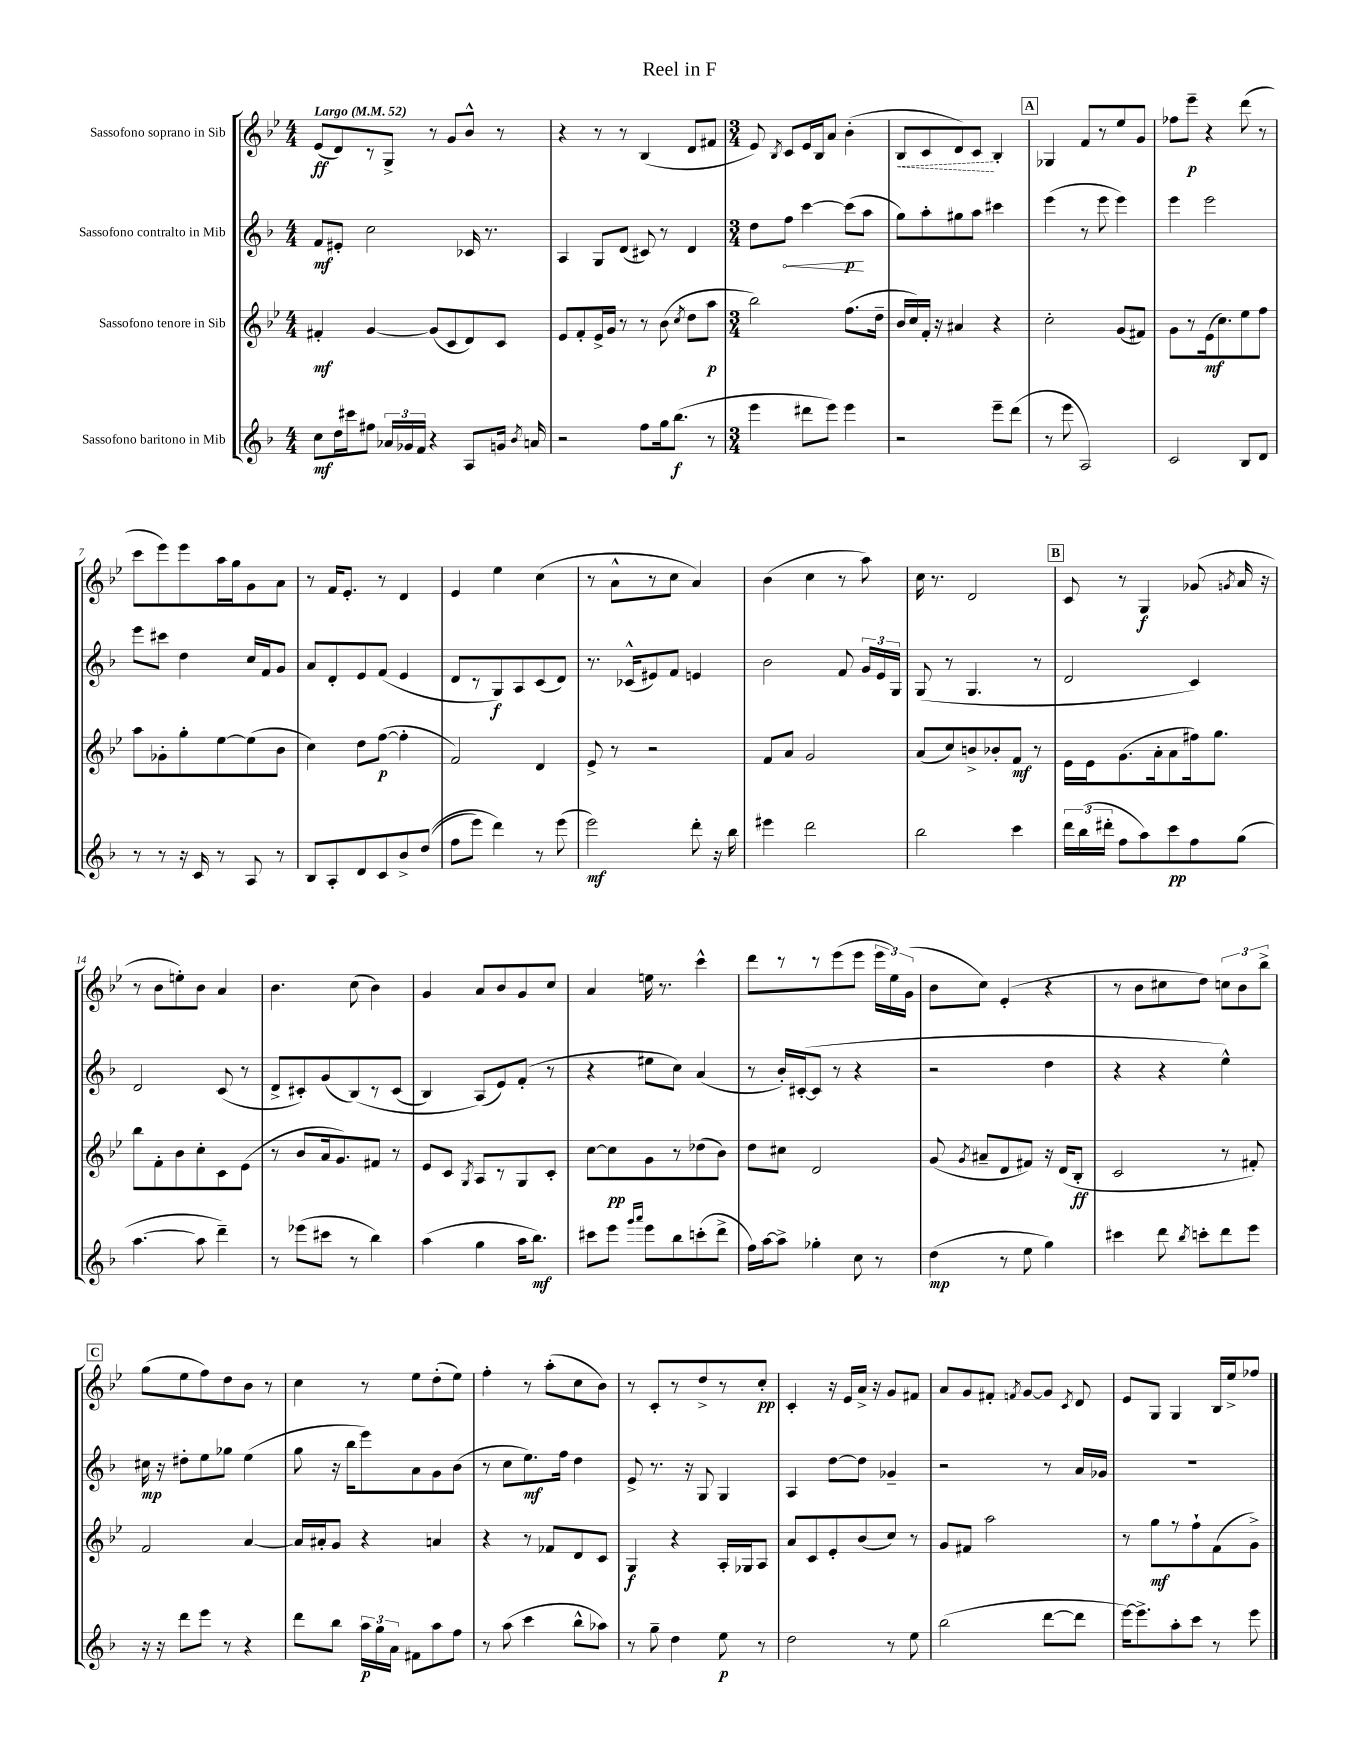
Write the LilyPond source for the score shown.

\header { title = "Reel in F" }
<<
\new StaffGroup <<
\new Staff = "s0" \with { instrumentName = "Sassofono soprano in Sib" } {
    \clef treble \key bes \major \numericTimeSignature \time 4/4 \tempo "Largo" 4 = 52
    \autoBeamOff ees'8[\ff( d'8) r8 g8]-> r8 g'8[ bes'8]-^ r8 |
    r4 r8 r8 bes4( d'8[ fis'8] |
    \numericTimeSignature \time 3/4 ees'8) \acciaccatura { bes8 } c'8[ ees'16 bes16 a'8] bes'4-.( |
    \once \override Hairpin.style = #'dashed-line bes8[\< c'8 d'8) c'8]\! bes4-. |
    \mark \markup { \box "A" } ges4 f'8[ r8 ees''8 g'8] |
    fes''8[ ees'''8]--\p r4 d'''8( r8 |
    c'''8[ ees'''8) ees'''8 a''16 g''16 g'8 a'8] |
    r8 f'16[ ees'8.]-. r8 d'4 |
    ees'4 ees''4 c''4( |
    r8 a'8[-^ r8 c''8] a'4) |
    bes'4( c''4 r8 a''8) |
    c''16 r8. d'2 |
    \mark \markup { \box "B" } c'8 r8 g4\f ges'8( \acciaccatura { g'8 } a'16 r16 |
    r8 bes'8[ e''8-.) bes'8] a'4 |
    bes'4. c''8( bes'4) |
    g'4 a'8[ bes'8 g'8 c''8] |
    a'4 e''16 r8. c'''4-^ |
    d'''8[ r8 r8 ees'''8( ees'''8] \tuplet 3/2 { ees'''16[ ees''16) g'16]( } |
    bes'8[ c''8]) ees'4-.( r4 |
    r8 bes'8[ cis''8 d''8]) \tuplet 3/2 { c''8[ bes'8 bes''8]-> } |
    \mark \markup { \box "C" } g''8[( ees''8 f''8) d''8 bes'8] r8 |
    c''4 r8 ees''8[ d''8-.( ees''8]) |
    f''4-. r8 a''8[-.( c''8 bes'8]) |
    r8 c'8[-. r8 d''8-> r8 c''8]-.\pp |
    c'4-. r16 ees'16[ a'16]-> r16 g'8[ fis'8] |
    a'8[ g'8 fis'8]-. \acciaccatura { f'8 } g'8[~ g'8] \acciaccatura { c'8 } d'8 |
    ees'8[ g8] g4 bes16[ ees''16-> fes''8] \bar "|." |
}
\new Staff = "s1" \with { instrumentName = "Sassofono contralto in Mib" } {
    \clef treble \key f \major \numericTimeSignature \time 4/4
    \autoBeamOff f'8[\mf eis'8]-. c''2 ces'16 r8. |
    a4 g8[ d'8]( cis'8) r8 d'4 |
    \numericTimeSignature \time 3/4 d''8[ \once \override Hairpin.circled-tip = ##t f''8]\< c'''4~ c'''8[\p\!( a''8] |
    g''8[) a''8-. gis''8 a''8] cis'''4 |
    \mark \markup { \box "A" } e'''4( r8 e'''8 e'''4) |
    e'''4 e'''2 |
    e'''8[ cis'''8] d''4 c''16[ f'16 g'8] |
    a'8[ d'8-. e'8 f'8]( e'4 |
    d'8[ r8 g8\f) a8 c'8( d'8]) |
    r8. ces'16[-^( eis'8) f'8] e'4 |
    bes'2 f'8 \tuplet 3/2 { g'16[ e'16 g16] } |
    g8( r8 g4. r8 |
    \mark \markup { \box "B" } d'2 c'4) |
    d'2 c'8( r8 |
    d'8[-> cis'8-.) g'8( bes8)\( r8 cis'8]( |
    bes4) a8[(\) e'8) f'8]-.( r8 |
    r4 eis''8[ c''8]) a'4( |
    r8 bes'16[-.) cis'16~-.( cis'8] r8 r4 |
    r2 d''4 |
    r4 r4 e''4-^) |
    \mark \markup { \box "C" } cis''16\mp r16 dis''8[-. e''8 ges''8] e''4( |
    g''8 r16 bes''16[ e'''8) a'8 g'8 bes'8]( |
    r8 c''8[ e''8.\mf) f''16] d''4 |
    e'8-> r8. r16 g8 g4 |
    a4 d''8[~ d''8] ges'4-- |
    r2 r8 a'16[ ges'16] |
    R2. \bar "|." |
}
\new Staff = "s2" \with { instrumentName = "Sassofono tenore in Sib" } {
    \clef treble \key bes \major \numericTimeSignature \time 4/4
    \autoBeamOff fis'4-.\mf g'4~ g'8[( c'8 d'8) c'8] |
    ees'8[ f'8-. ees'16-> g'16] r8 r8 bes'8( \acciaccatura { c''8 } d''8[ a''8]\p |
    \numericTimeSignature \time 3/4 bes''2) f''8.[( d''16]-- |
    bes'16[ c''16) f'16]-. r16 ais'4 r4 |
    \mark \markup { \box "A" } c''2-. g'8[( fis'8]) |
    g'8[ r8 ees'16\mf( c''8.) ees''8 f''8] |
    a''8[ ges'8-. g''8-. ees''8~ ees''8( bes'8] |
    c''4) d''8[ f''8]~\p( f''4-. |
    f'2) d'4 |
    ees'8-> r8 r2 |
    f'8[ a'8] g'2 |
    a'8[( c''8) b'8-> bes'8-. f'8]\mf r8 |
    \mark \markup { \box "B" } ees'16[ ees'16 g'8.( a'16-. a'8 fis''16) g''8.] |
    bes''8[ f'8-. bes'8 c''8-. c'8 ees'8]( |
    r8 bes'8[ a'16 g'8.) fis'8] r8 |
    ees'8[ c'8] \acciaccatura { g8 } a8[ r8 g8 c'8]-. |
    c''8[~ c''8\pp g'8 r8 des''8( bes'8]) |
    d''8[ cis''8] d'2 |
    g'8( \acciaccatura { g'8 } ais'8[-- d'8 fis'8]) r16 d'16[( bes8]-.\ff |
    c'2 r8 fis'8-.) |
    \mark \markup { \box "C" } f'2 a'4~ |
    a'16[ ais'16-. g'8] r4 a'4 |
    r4 r8 fes'8[ d'8 c'8] |
    g4\f r4 a16[-. ges16 a8] |
    a'8[ c'8 ees'8-. bes'8( c''8]) r8 |
    g'8[ fis'8] a''2 |
    r8 g''8[\mf r8 f''8-! f'8( g'8]->) \bar "|." |
}
\new Staff = "s3" \with { instrumentName = "Sassofono baritono in Mib" } {
    \clef treble \key f \major \numericTimeSignature \time 4/4
    \autoBeamOff c''8[\mf d''16 cis'''16 fis''8] \tuplet 3/2 { aes'16[ ges'16 f'16] } r4 a8[ g'16] \acciaccatura { bes'8 } a'16 |
    r2 f''8[ g''16 bes''8.]\f( r8 |
    \numericTimeSignature \time 3/4 e'''4 dis'''8[ e'''8]) e'''4 |
    r2 e'''8[-- d'''8]( |
    \mark \markup { \box "A" } r8 e'''8 a2) |
    c'2 bes8[ d'8] |
    r8 r8 r16 c'16 r8 a8 r8 |
    bes8[ a8-. d'8 c'8 bes'8-> d''8](\( |
    f''8[ e'''8]) d'''4\) r8 e'''8( |
    e'''2\mf) d'''8-. r16 bes''16 |
    eis'''4 d'''2 |
    bes''2 c'''4 |
    \mark \markup { \box "B" } \tuplet 3/2 { d'''16[ bes''16( dis'''16]-. } f''8[ a''8) c'''8\pp f''8 g''8]( |
    a''4.~ a''8 d'''4--) |
    r8 ees'''8[( cis'''8] r8 bes''4) |
    a''4( g''4 a''16[ bes''8.]\mf) |
    cis'''8[ e'''8] \grace { g'''16[ a'''16] } e'''8[ bes''8 c'''8-.( d'''8]-> |
    f''16[) a''16~ a''8]-> ges''4-. c''8 r8 |
    d''4\mp( r8 e''8 g''4) |
    cis'''4 d'''8 \acciaccatura { bes''8 } c'''8[-. d'''8 e'''8] |
    \mark \markup { \box "C" } r16 r16 d'''8[ e'''8] r8 r4 |
    d'''8[ bes''8] \tuplet 3/2 { a''16[\p g''16 a'16] } fis'8[ a''8 f''8] |
    r8 a''8( c'''4 bes''8[-^ aes''8]) |
    r8 g''8-- d''4 e''8\p r8 |
    d''2 r8 e''8 |
    bes''2( d'''8[~ d'''8] |
    e'''16[~) e'''8.-> a''8-. c'''8] r8 e'''8 \bar "|." |
}
>>
>>
